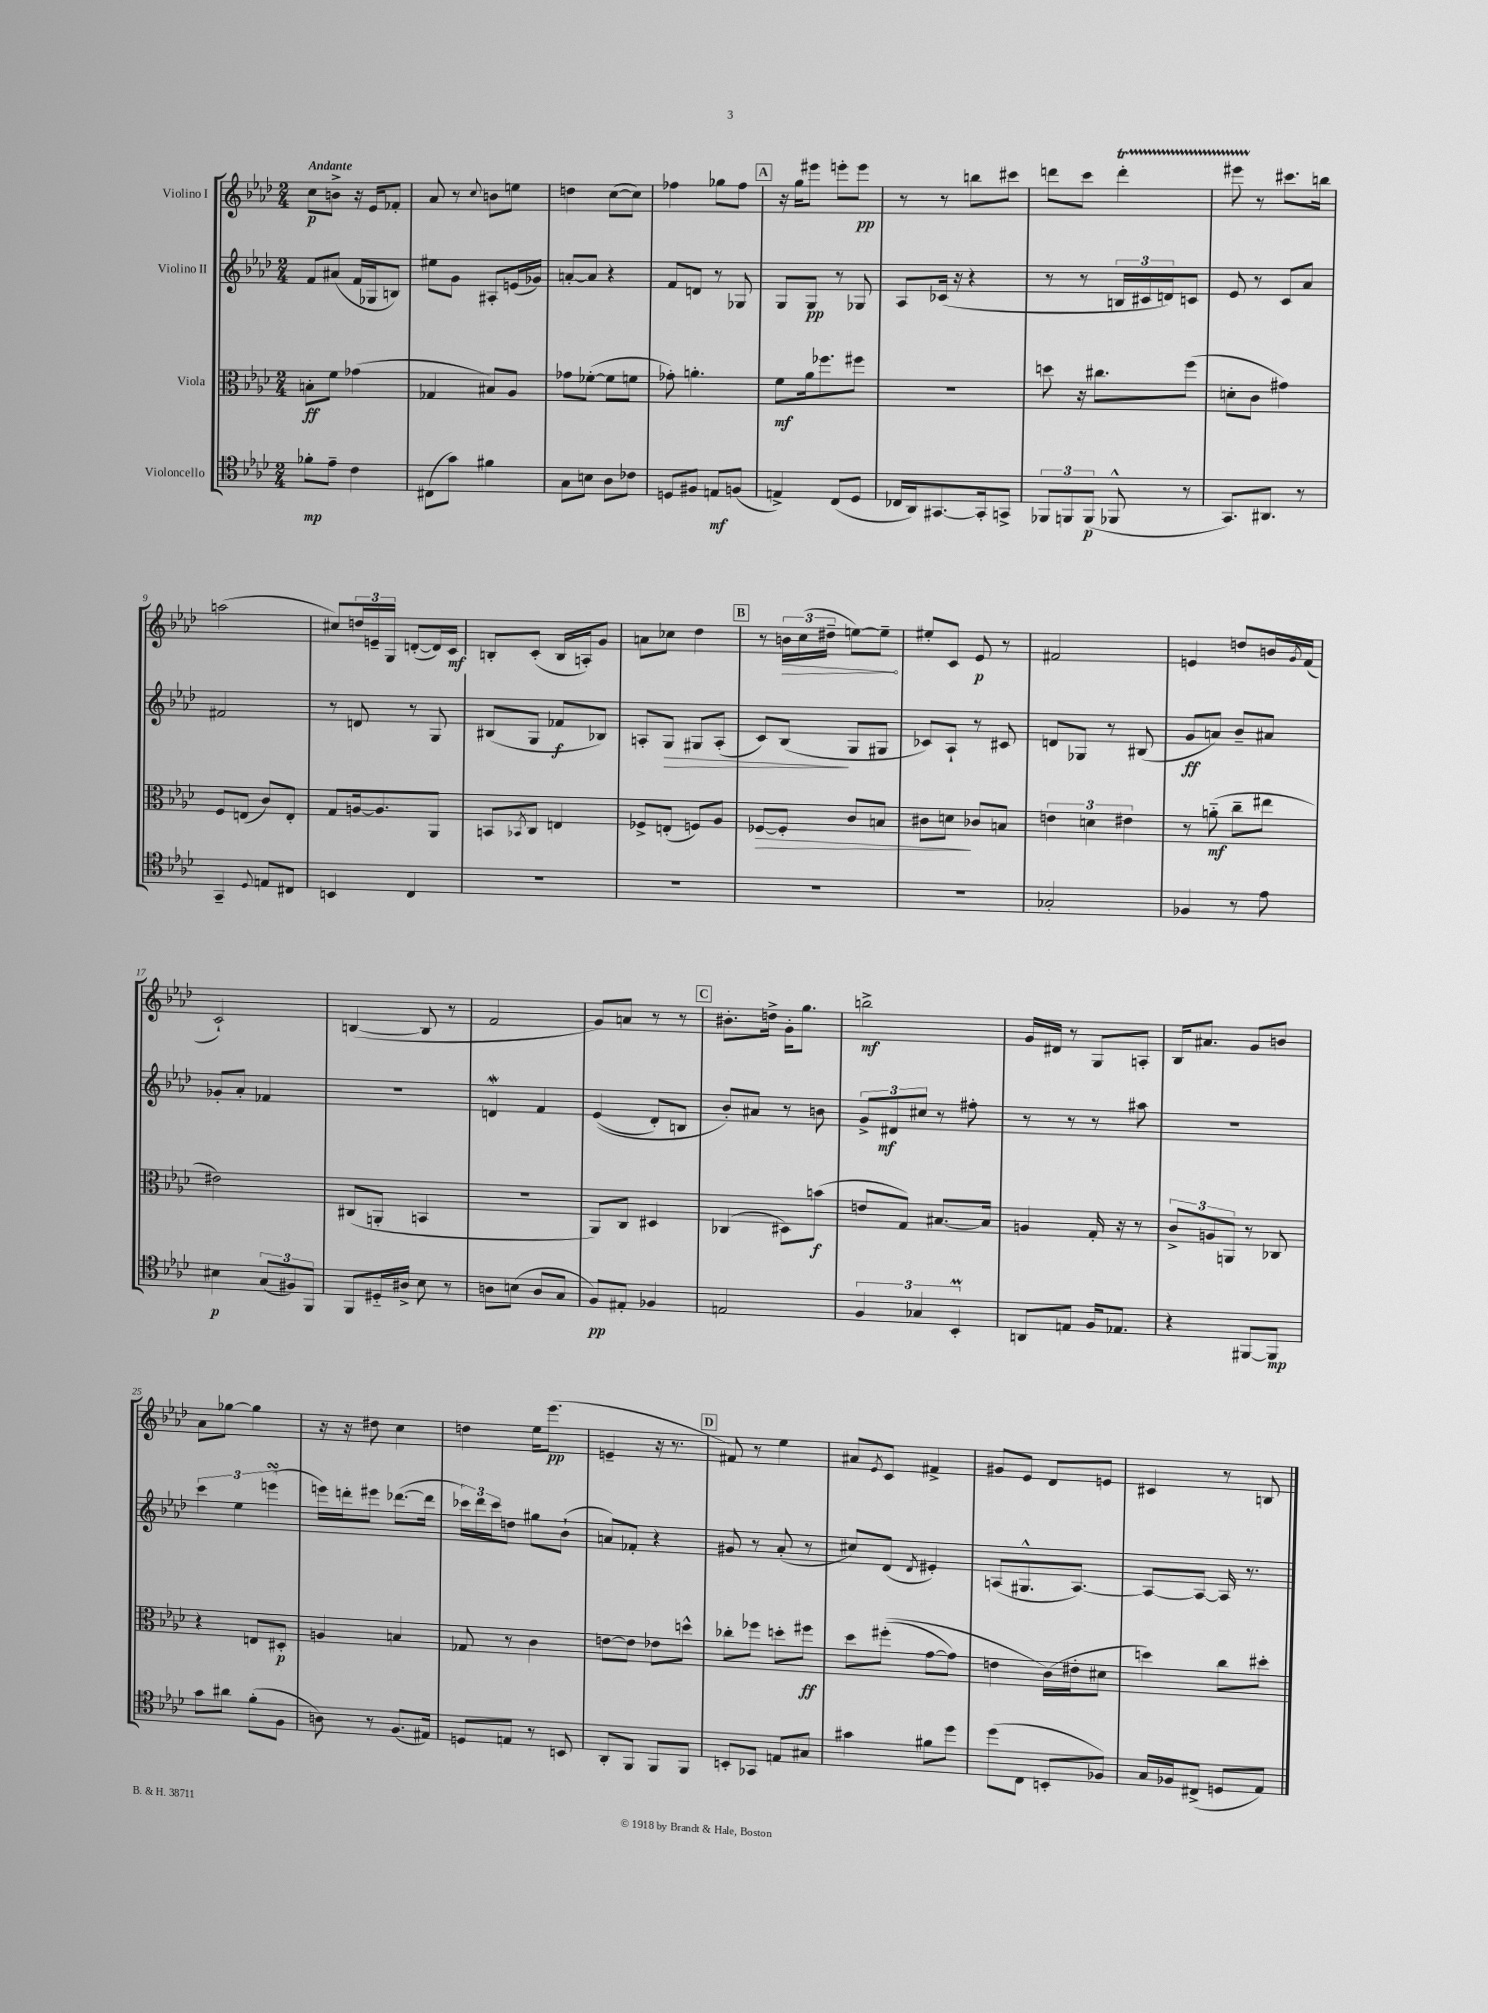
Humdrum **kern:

**kern	**kern	**kern	**kern
*staff4	*staff3	*staff2	*staff1
*clefC4	*clefC3	*clefG2	*clefG2
*k[b-e-a-d-]	*k[b-e-a-d-]	*k[b-e-a-d-]	*k[b-e-a-d-]
*M2/4	*M2/4	*M2/4	*M2/4
8f-'	8B'	8f	8cc
8e-~	8f	(8a#	8b^
4c	(4g-	16f	16r
.	.	16G-	16e-
.	.	8B)	8f-'
=	=	=	=
(8C#	4G-	8ee#	8a-
8g)	.	8g	8r
.	.	.	8qqcc
4f#	8B#)	8A#'	8b
.	8A-	(16e	8ee
.	.	16g-)	.
=	=	=	=
8G	8g-	[8a'	4dd
8B	([8f-'	8a]	.
8A-	8f-]	4r	([8cc
8c-	8f	.	8cc])
=	=	=	=
8D	8g-')	8f	4ff-
8F#	4.a'	8d	.
8E	.	8r	8gg-
(8F	.	8G-	8ff-
=	=	=	=
4E^)	8f	8G	16r
.	.	.	16gg
.	16a-	8G	8eee#
.	8.ff-	.	.
(8C	.	8r	8eee'
8D-	8ff#	8G-	8eee
=	=	=	=
16C-	2r	8A-	8r
16AA-)	.	.	.
[8.GG#	.	(16c-	8r
.	.	16r	.
.	.	4r	8bb
16GG#']	.	.	.
8GG^	.	.	8ccc#
=	=	=	=
12FF-	8dd	8r	8ddd
12FF	.	.	.
.	16r	8r	8ccc
(12FF	.	.	.
.	8.cc#	.	.
8FF-^^	.	24B	4ddd'
.	.	24c#	.
.	.	24d)	.
8r	(8ff	8c	.
=	=	=	=
8.GG)	8d'	8e-	8eee#
.	8c	8r	8r
8.AA#	.	.	.
.	4g#)	8c	8.ccc#
8r	.	8a-	.
.	.	.	16bb
=	=	=	=
4GG~	8F	2f#	(2aa
.	(8E	.	.
8qqD-	.	.	.
8E	8c)	.	.
8C#	8E'	.	.
=	=	=	=
4BB	8G	8r	8cc#)
.	[16A	8d	24dd
.	.	.	24e~
.	8.A]	.	.
.	.	.	24G
4C	.	8r	([8d'
.	8AA-	8G	16d])
.	.	.	16c
=	=	=	=
2r	8BB	(8B#	8B'
.	8qBB-	.	.
.	8C	8G	(8c'
.	4E	8f-	16B
.	.	.	16A')
.	.	8B-)	8g
=	=	=	=
2r	8F-^	8A'	8a
.	(8E'	8G	8cc-
.	8F)	8G#	4dd-
.	8A-	(8A'	.
=	=	=	=
2r	[8F-	8c)	8r
.	8F-']	(8B-	24b
.	.	.	(24cc
.	.	.	24dd#~
.	8c	8G	[8ee)
.	8B	8G#	8ee~]
=	=	=	=
2r	8c#	8c-)	8ee#'
.	8d	8A-`	8c
.	8c-	8r	8e-
.	8B	8c#	8r
=	=	=	=
2G-'	6e	8d	2f#
.	.	8G-	.
.	6d	.	.
.	.	8r	.
.	6e#	.	.
.	.	(8B#	.
=	=	=	=
4F-	8r	8g	4e
.	(8a'~	8a)	.
8r	8cc~	8b-~	8dd
8e-	8ee#	8a#	16b
.	.	.	8qg
.	.	.	(16f
=	=	=	=
4B#	2e#)	8g-'	2c`)
.	.	8a-'	.
(12G	.	4f-	.
12F#)	.	.	.
12FF	.	.	.
=	=	=	=
8FF	(8C#	2r	([4B
16D#'~	8AA'	.	.
16A#^	.	.	.
8B-	4BB	.	8B]
8r	.	.	8r
=	=	=	=
8A	2r	4d	2f
(8B	.	.	.
8A	.	4f	.
8G	.	.	.
=	=	=	=
8F)	8AA-)	&((4e-	8g)
8E#'	8C	.	8a
4F-	4D#	8d-')	8r
.	.	8B	8r
=	=	=	=
2E	(4C-	8b-'&)	8.b#'
.	.	8a#	.
.	.	.	16dd^
.	8D#)	8r	16g'
.	.	.	8.gg
.	(8b	8b	.
=	=	=	=
6F	8e	12g^	2bb^
.	.	12d#	.
.	8G)	.	.
6G-	.	12cc#	.
.	[8.B#	8r	.
6BB-'	.	.	.
.	.	8ff#'	.
.	16B#]	.	.
=	=	=	=
8AA	4A	8r	16g
.	.	.	16d#
8E	.	8r	8r
16F	16G'	8r	8G
8.E-	16r	.	.
.	8r	8aa#	8A'
=	=	=	=
4r	12c^	2r	16B-
.	.	.	8.a#
.	12A	.	.
.	12AA	.	.
[8FF#	8r	.	8g
8FF#]	8C-	.	8b
=	=	=	=
8g	4r	6ccc	8a-
8a#	.	.	[8gg-
.	.	6ee-	.
(8f'	8E	.	4gg-]
.	.	(6eee	.
8F	8D#'	.	.
=	=	=	=
8A)	4A	16eee)	16r
.	.	16ddd'	16r
8r	.	8eee#	8dd#
(8.F	4B	([8.ddd-	4cc
16E#)	.	16ddd-]	.
=	=	=	=
8D	8G-	24ccc-)	4dd
.	.	24ddd-	.
.	.	24ccc-	.
8E	8r	8dd	.
8r	4c	8gg#	16ee-
.	.	.	(8.eee-
8BB	.	(8b-`	.
=	=	=	=
8AA-'	[8e	8a)	4e~
8FF	8e]	8f-'	.
8FF	8e-	4r	16r
.	.	.	8.r
8FF	8dd^^	.	.
=	=	=	=
8BB'	8cc-'	8g#	8f#)
8GG-	8ff-	8r	8r
8E	8dd'	(8a-'	4ee-
8G#	8ff#	8r	.
=	=	=	=
4g#	8dd-	8cc#)	8a#
.	.	.	8qe-
.	&((8ff#'	(8d-	8c
.	.	8qd-	.
8f#	[8g	4e#')	4f#^
8dd-	8g])	.	.
=	=	=	=
(8dd-	4e	(8A	8g#
8C	.	8.G#^^	8e-
8BB'	(16c&)	.	8d-
.	16e#'	[8.A)	.
8F-)	8d#	.	8e
=	=	=	=
16G	4dd)	8A_	4c#
16F-	.	.	.
(8C#^	.	8A_	.
8D	8cc	16A]	8r
.	.	8.r	.
8E-)	8dd#'	.	8B
==	==	==	==
*-	*-	*-	*-
